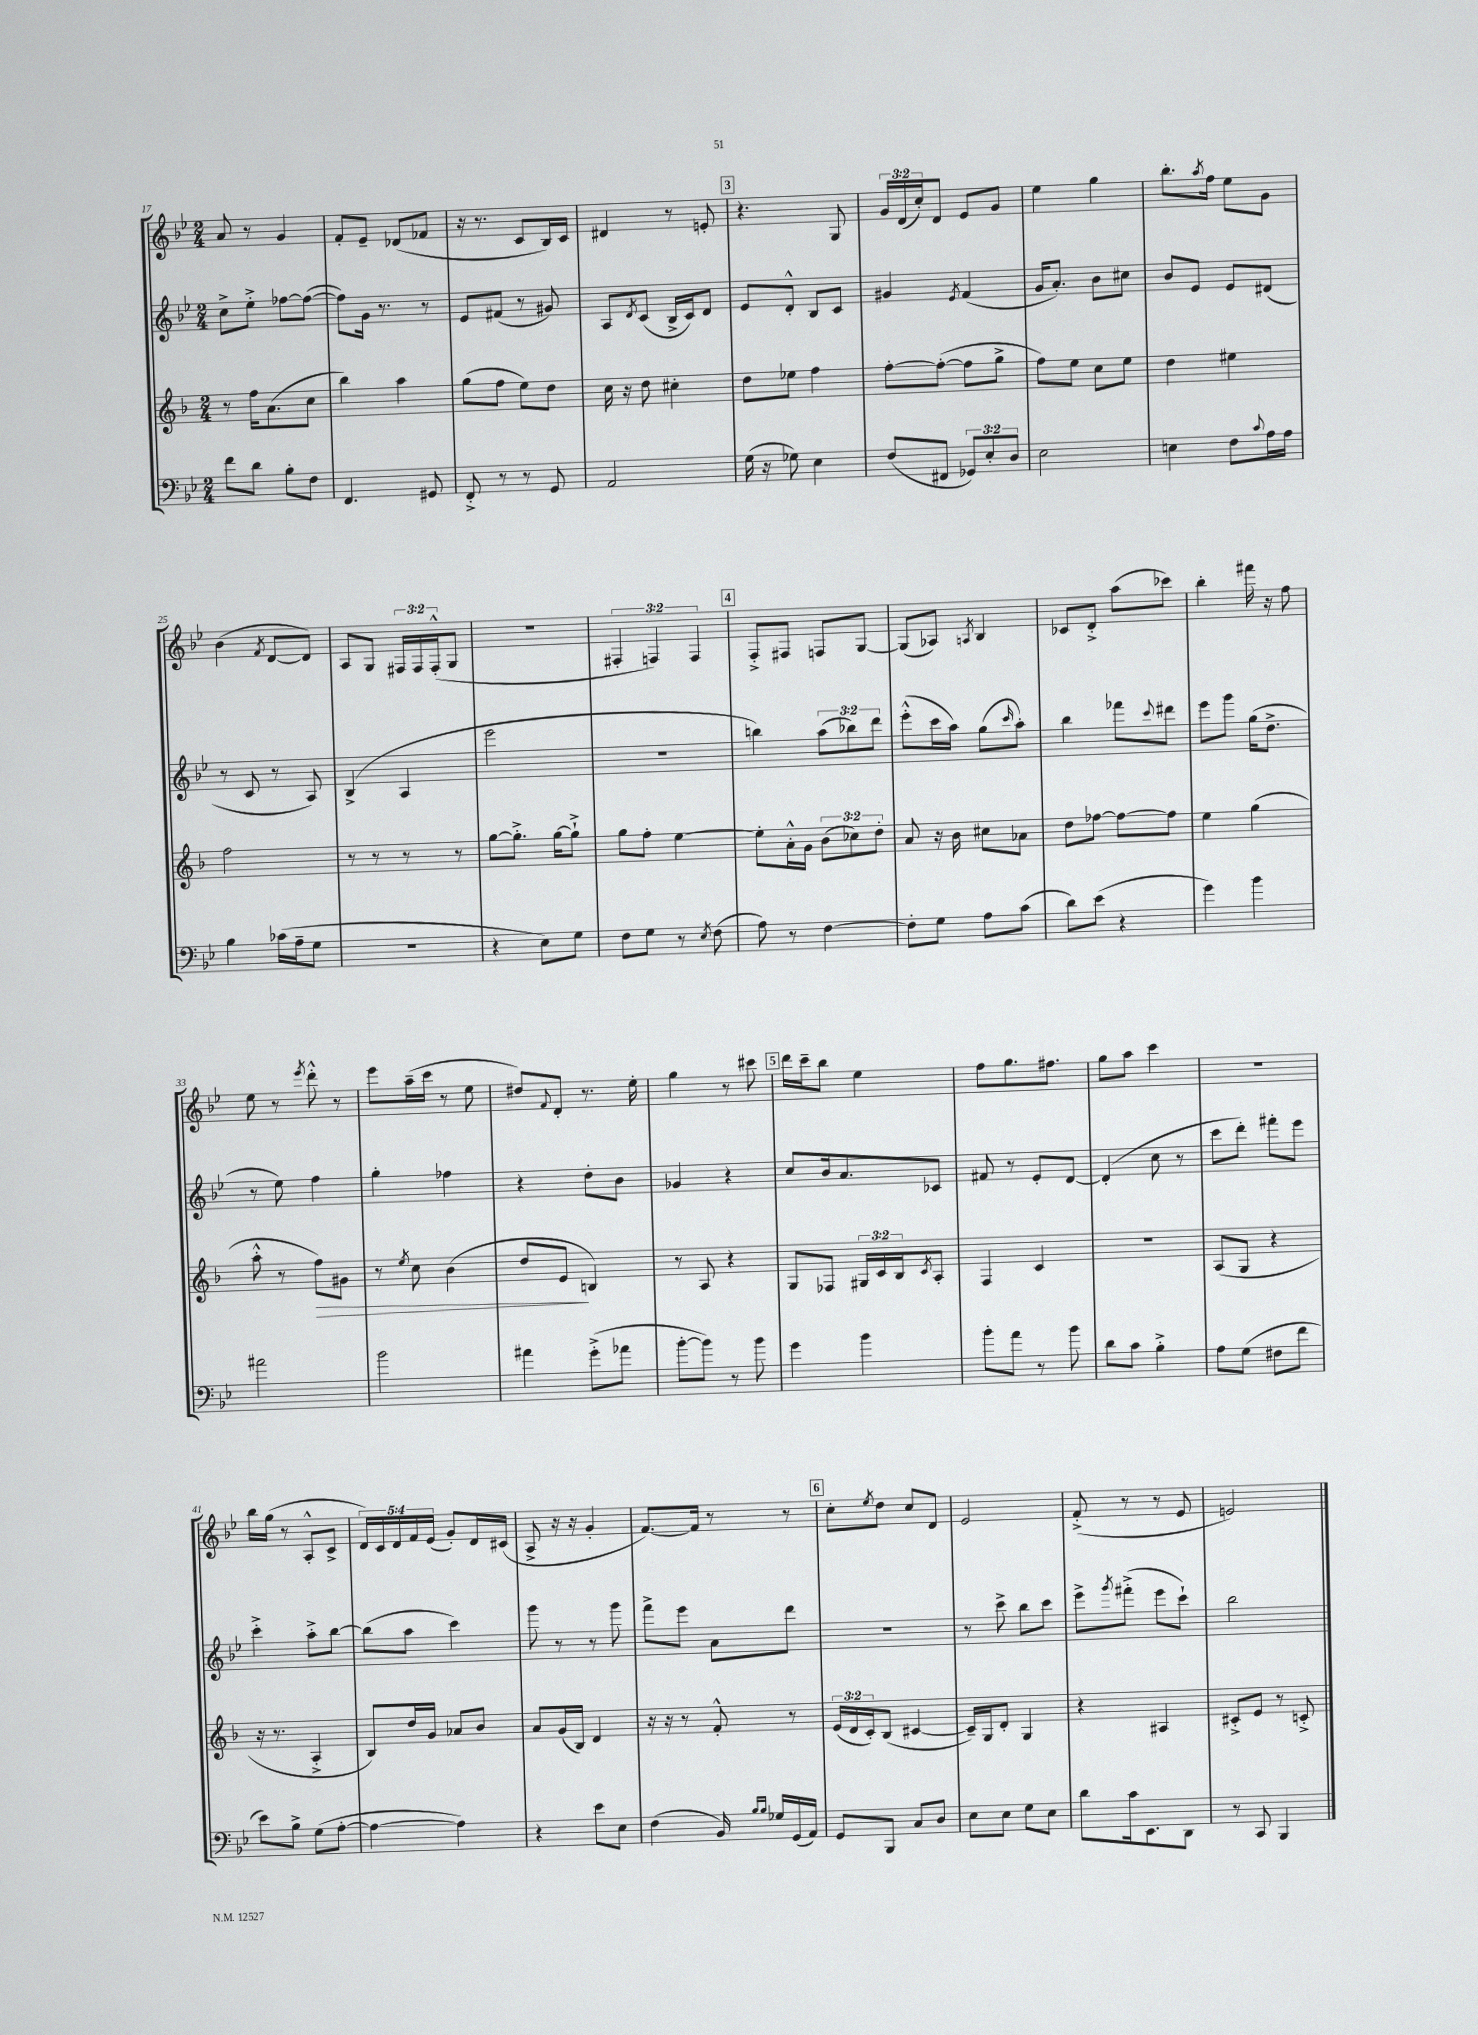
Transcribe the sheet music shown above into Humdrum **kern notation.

**kern	**kern	**kern	**kern
*staff4	*staff3	*staff2	*staff1
*clefF4	*clefG2	*clefG2	*clefG2
*k[b-e-]	*k[b-]	*k[b-e-]	*k[b-e-]
*M2/4	*M2/4	*M2/4	*M2/4
8f	8r	8cc^	8a
8d	16ff	8ee-'^	8r
.	(8.a	.	.
8B-'	.	[8ff-	4g
8F	8cc	(8ff-_	.
=	=	=	=
4.FF	4bb-)	8ff-])	8f'
.	.	16g	8e-~
.	.	8.r	.
.	4aa	.	(8d-
8GG#	.	8r	8f-
=	=	=	=
8FF'^	(8gg	8e-	16r
.	.	.	8.r
8r	8ff	(8f#	.
8r	8ee)	8r	8c
8GG	8dd	8g#)	16B-)
.	.	.	16c
=	=	=	=
2AA	16cc	8A	4d#
.	16r	.	.
.	.	8qd	.
.	8dd	(8c	.
.	4cc#'	16B-^	8r
.	.	16c)	.
.	.	8d	8e'
=	=	=	=
(16G	8dd	8e-	4.r
16r	.	.	.
8G-)	8ee-	8d'^^	.
4E-	4ff	8B-	.
.	.	8c	8G
=	=	=	=
(8F	[8ff'	4g#	24g
.	.	.	(24d
.	.	.	24cc')
8FF#	(8ff'_	.	8d
.	.	8qe-	.
12GG-)	8ff]	(4f	8e-
12E-'	.	.	.
.	8gg^	.	8g
12D	.	.	.
=	=	=	=
2E-	8ff)	16g	4ee-
.	.	8.a')	.
.	8ee	.	.
.	8cc	8b-	4gg
.	8ee	8cc#	.
=	=	=	=
4E	4dd	8b-	8.bb-'
.	.	8e-	.
.	.	.	8qaa
.	.	.	16ff
8F	4ee#	8e-	8ee-
8qqc	.	.	.
16A	.	(8d#	8g
16A	.	.	.
=	=	=	=
4B-	2ff	8r	(4b-
.	.	8c	.
.	.	.	8qf
(16c-	.	8r	[8d
16A~	.	.	.
8G	.	8A)	8d])
=	=	=	=
2r	8r	(4B-^	8A
.	8r	.	8G
.	8r	4A	24F#
.	.	.	24F#
.	.	.	(24F#'^^
.	8r	.	8G
=	=	=	=
4r	[8gg	2eee-	2r
.	8.gg'^]	.	.
8E-)	.	.	.
.	[16gg	.	.
8G	8gg`^]	.	.
=	=	=	=
8F	8gg	2r	6F#'
8G	8ff'	.	.
.	.	.	6F)
8r	[4ee	.	.
.	.	.	6F
8qE-	.	.	.
(8F	.	.	.
=	=	=	=
8A)	8ee']	4bb)	8F'^
8r	16a'^^	.	8F#
.	16g	.	.
[4F	(12b-	(12aa	8F
.	12cc-)	12bb-)	.
.	.	.	[8G
.	12dd'	12ddd	.
=	=	=	=
8F']	8a	(8eee-'^^	(8G]
8G	16r	16ccc	8A-)
.	16b-	16aa)	.
.	.	.	8qA
8A	8cc#	(8gg	4B-
.	.	16qqccc	.
(8c	8a-	8aa')	.
=	=	=	=
8d)	8dd	4bb-	8c-
(8e-	[8ff-	.	8d'^
4r	8ff-_	8fff-	(8aa
.	.	8qqccc	.
.	8ff-]	8ddd#	8ccc-)
=	=	=	=
4g)	4ee	8eee-	4bb-'
.	.	8ggg	.
4b-	(4gg	(16gg	16fff#
.	.	8.dd^	16r
.	.	.	8ff
=	=	=	=
2a#	8aa'^^	8r	8ee-
.	8r	8ee-)	8r
.	.	.	8qeee-
.	8ff)	4ff	8ddd'^^
.	8g#	.	8r
=	=	=	=
2b-	8r	4gg'	8eee-
.	8qee	.	.
.	8cc	.	(16aa~
.	.	.	16ccc
.	(4b-	4ff-	8r
.	.	.	8ee-
=	=	=	=
4a#	8dd	4r	8dd#)
.	.	.	8qqf
.	8e	.	8d'
(8g'^	4B)	8dd'	8.r
8a-	.	8b-	.
.	.	.	16ee-'
=	=	=	=
[8b-'	8r	4g-	4gg
8b-])	8A	.	.
8r	4r	4r	8r
8b-	.	.	8ccc#
=	=	=	=
4g	8G	8cc	16ddd
.	.	.	16ccc~
.	8F-	16b-	8bb-
.	.	8.a	.
4b-	24G#	.	4ee-
.	24c	.	.
.	24B-	.	.
.	8qc	.	.
.	8A'	8c-	.
=	=	=	=
8b-'	4F	8f#	8ff
8a	.	8r	8.gg
8r	4c	8e-'	.
.	.	.	8.ff#
8b-	.	[8d	.
=	=	=	=
8d	2r	(4d']	8gg
8c	.	.	8aa
4B-'^	.	8cc	4ccc
.	.	8r	.
=	=	=	=
8A	(8A	8ccc	2r
(8G	8G	8ddd')	.
8F#	4r	8fff#'	.
8f	.	8eee-	.
=	=	=	=
8e-)	16r	4ccc'^	16bb-
.	8.r	.	(16gg
8B-^	.	.	8r
(8G	4A'^	8aa'^	8A'^^
[8A'	.	[8bb-	8c^
=	=	=	=
4A_	8B-)	(8bb-]	20d)
.	.	.	20c
.	.	.	20d
.	16dd	8aa	.
.	.	.	20f
.	16g	.	.
.	.	.	(20e-
4A])	8a-	4ccc)	8g')
.	8b-	.	16d
.	.	.	(16c#
=	=	=	=
4r	8a	8ggg	8A^
.	(16g	8r	16r
.	16B-)	.	16r
8e-	4d	8r	4g'
8E-	.	8ggg	.
=	=	=	=
(4F	16r	8fff^	[8.f)
.	16r	.	.
.	8r	8eee-	.
.	.	.	16f]
16BB-)	8f'^^	8a	8r
16qqB-	.	.	.
16qqB-	.	.	.
16G-	.	.	.
(16GG	8r	8ddd	8r
16AA)	.	.	.
=	=	=	=
8GG	(24e	2r	8cc'
.	24d	.	.
.	24c')	.	.
.	.	.	8qee-
8BBB-	(8B-	.	8dd
8C	[4c#	.	8cc
8D	.	.	8d
=	=	=	=
8E-	16c#~])	8r	2e-
.	16G	.	.
8E-	8d'	8ccc^	.
8G	4G	8bb-	.
8E-	.	8ccc	.
=	=	=	=
8d	4r	8eee-^	(8f'^
.	.	8qggg	.
16c	.	(8fff#'^	8r
8.EE-	.	.	.
.	4A#	8eee-	8r
8DD	.	8ccc`)	8e-
=	=	=	=
8r	8c#'^	2bb-	2e)
8CC	8e	.	.
4BBB-	8r	.	.
.	8c'^	.	.
==	==	==	==
*-	*-	*-	*-
